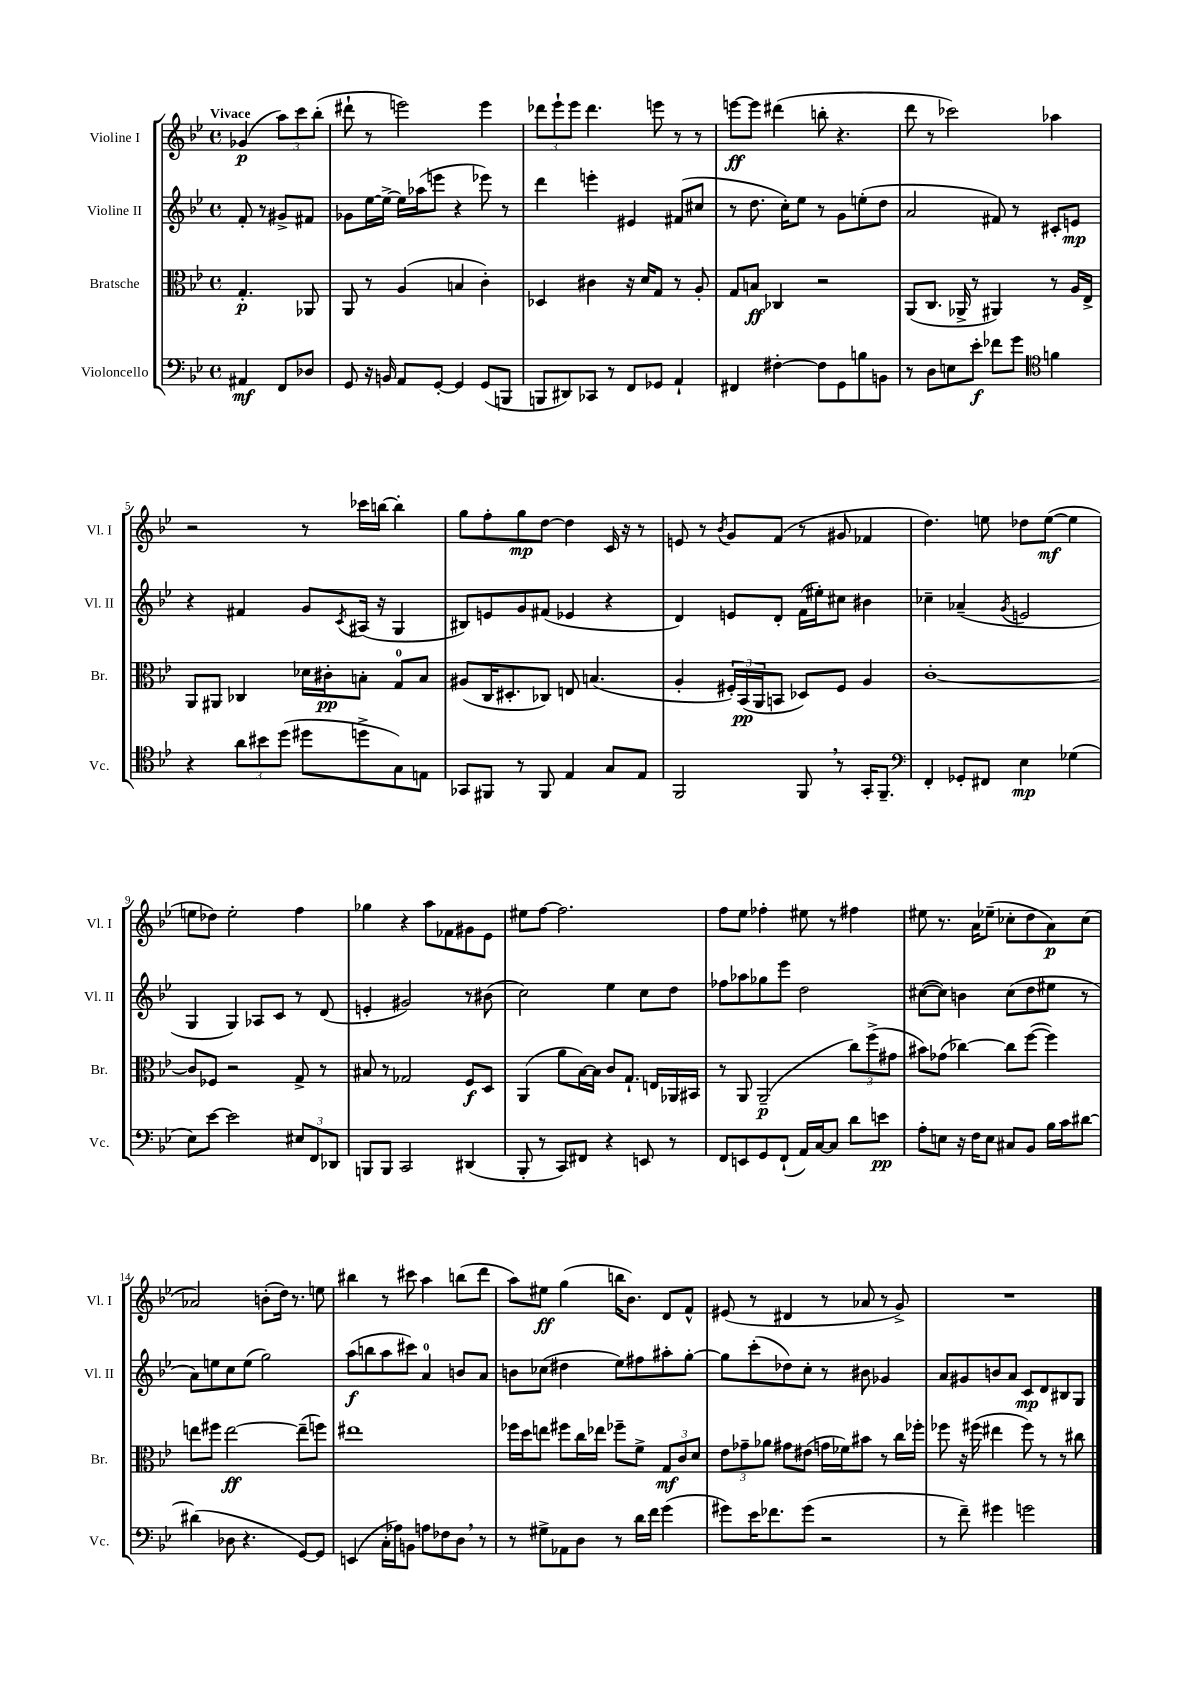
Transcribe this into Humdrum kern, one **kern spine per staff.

**kern	**dynam	**kern	**dynam	**kern	**dynam	**kern	**dynam
*part4	*part4	*part3	*part3	*part2	*part2	*part1	*part1
*staff4	*staff4	*staff3	*staff3	*staff2	*staff2	*staff1	*staff1
*I"Violoncello	*	*I"Bratsche	*	*I"Violine II	*	*I"Violine I	*
*I'Vc.	*	*I'Br.	*	*I'Vl. II	*	*I'Vl. I	*
*clefF4	*	*clefC3	*	*clefG2	*	*clefG2	*
*k[b-e-]	*	*k[b-e-]	*	*k[b-e-]	*	*k[b-e-]	*
*M4/4	*	*M4/4	*	*M4/4	*	*M4/4	*
*met(c)	*	*met(c)	*	*met(c)	*	*met(c)	*
=	=	=	=	=	=	=	=
!	!	!	!	!	!	!LO:TX:a:B:t=Vivace	!
4AA#X/	mf	4.G'/	p	8f'/	.	(4g-X/	p
.	.	.	.	8r	.	.	.
8FF/L	.	.	.	8g#X^/L	.	12aa\L)	.
.	.	.	.	.	.	12ccc\	.
8D-X/J	.	8AA-X/	.	8f#X/J	.	.	.
.	.	.	.	.	.	(12bb-'\J	.
=1	=1	=1	=1	=1	=1	=1	=1
8GG/	.	8AA/	.	8g-X\L	.	8ddd#X`\	.
16r	.	8r	.	[16ee-\L	.	8r	.
16BBn/	.	.	.	16ee-^\JJ_	.	.	.
8AA/L	.	(4A/	.	16ee-\LL]	.	2eeen\)	.
.	.	.	.	(16aa-X\J	.	.	.
[8GG'/J	.	.	.	8eeen\J	.	.	.
4GG/]	.	4Bn/	.	4r	.	.	.
(8GG/L	.	4c'\)	.	8eee-X\)	.	4eee\	.
8BBBn/J	.	.	.	8r	.	.	.
=2	=2	=2	=2	=2	=2	=2	=2
8BBBn/L	.	4D-X/	.	4ddd\	.	12ddd-X\L	.
.	.	.	.	.	.	12eee-`\	.
8DD#X/)	.	.	.	.	.	.	.
.	.	.	.	.	.	12eee-\J	.
8CC-X/J	.	4c#X\	.	4eeen'\	.	4.ddd-\	.
8r	.	.	.	.	.	.	.
8FF/L	.	16r	.	4e#X/	.	.	.
.	.	16d/KL	.	.	.	.	.
8GG-X/J	.	8G/J	.	.	.	8eeen\	.
4AA`/	.	8r	.	(8f#X/L	.	8r	.
.	.	8A'/	.	8cc#X/J	.	8r	.
=3	=3	=3	=3	=3	=3	=3	=3
4FF#X/	.	8G/L	.	8r	.	[8eeen\L	ff
.	.	8Bn/J	ff	8.dd\	.	8eee\J]	.
[4F#X'\	.	4C-X/	.	.	.	(4ddd#X\	.
.	.	.	.	16cc'\KL)	.	.	.
.	.	.	.	8ee-\J	.	.	.
8F#\L]	.	2r	.	8r	.	8bbn'\	.
8GG\	.	.	.	8g\L	.	4.r	.
8Bn\	.	.	.	(8een'\	.	.	.
8BBn\J	.	.	.	8dd\J	.	.	.
=4	=4	=4	=4	=4	=4	=4	=4
8r	.	(8AA/L	.	2a/	.	8ddd\	.
8D\L	.	8.C/J	.	.	.	8r	.
8En\	.	.	.	.	.	2ccc-X\)	.
.	.	16AA-X^/	.	.	.	.	.
8e-'\J	f	8r	.	.	.	.	.
8f-X\L	.	4AA#X/)	.	8f#X/)	.	.	.
8g\J	.	.	.	8r	.	.	.
*clefC4	*	*	*	*	*	*	*
4fn\	.	8r	.	8c#X'/L	.	4aa-X\	.
.	.	16A/LL	.	8en/J	mp	.	.
.	.	16E-^/JJ	.	.	.	.	.
!!LO:LB:g=z
=5	=5	=5	=5	=5	=5	=5	=5
4r	.	8AA/L	.	4r	.	2r	.
.	.	8AA#X/J	.	.	.	.	.
12a\L	.	4C-X/	.	4f#X/	.	.	.
12b#X\	.	.	.	.	.	.	.
(12dd\J	.	.	.	.	.	.	.
8dd#X\L	.	16d-X\LL	.	8g/L	.	8r	.
.	.	16c#X'\J	pp	.	.	.	.
.	.	.	.	8qc/	.	.	.
8ddn^\	.	8Bn'\J	.	(16A#X/Jk	.	16ccc-X\LL	.
.	.	.	.	16r	.	[16bbn\JJ	.
8G\)	.	8G/L	.	4G/	.	4bb'\]	.
8En\J	.	8B/J	.	.	.	.	.
=6	=6	=6	=6	=6	=6	=6	=6
8GG-X/L	.	(8A#X/L	.	8B#X/L)	.	8gg\L	.
8FF#X/J	.	16C/K	.	8en/	.	8ff'\	.
.	.	8.D#X'/	.	.	.	.	.
8r	.	.	.	8g/	.	8gg\	mp
8FF#/	.	8C-X/J)	.	(8f#X/J	.	[8dd\J	.
4E-/	.	8En/	.	4e-X/	.	4dd\]	.
.	.	(4.Bn/	.	.	.	.	.
8G/L	.	.	.	4r	.	16c/	.
.	.	.	.	.	.	16r	.
8E-/J	.	.	.	.	.	8r	.
=7	=7	=7	=7	=7	=7	=7	=7
2FF/	.	4A'/	.	4d/)	.	8en/	.
.	.	.	.	.	.	8r	.
.	.	.	.	.	.	8qb-/	.
.	.	24F#X'/LL)	.	8en/L	.	8g/L	.
.	.	(24BB-/	pp	.	.	.	.
.	.	24AA/J	.	.	.	.	.
.	.	8BBn/J	.	8d'/J	.	(8f/J	.
8FF,/	.	8D-X/L)	.	(16f\LL	.	8r	.
.	.	.	.	16ee#X'\J)	.	.	.
8r	.	8F#/J	.	8cc#X\J	.	8g#X/	.
16GG'/KL	.	4A/	.	4b#X\	.	4f-X/	.
8.FF~/J	.	.	.	.	.	.	.
=8	=8	=8	=8	=8	=8	=8	=8
*clefF4	*	*	*	*	*	*	*
4FF'/	.	[1c'	.	4cc-X~\	.	4.dd\)	.
8GG-X'/L	.	.	.	(4a-X~/	.	.	.
8FF#X/J	.	.	.	.	.	8een\	.
.	.	.	.	8qg/	.	.	.
4E-\	mp	.	.	2en/	.	8dd-X\L	.
.	.	.	.	.	.	([8ee\J	mf
(4G-X\	.	.	.	.	.	4ee\]	.
!!LO:LB:g=z
=9	=9	=9	=9	=9	=9	=9	=9
8E-\L)	.	8c/L]	.	4G/	.	8een\L	.
[8e-\J	.	8F-X/J	.	.	.	8dd-X\J)	.
2e-\]	.	2r	.	4G/)	.	2ee'\	.
.	.	.	.	8A-X/L	.	.	.
.	.	.	.	8c/J	.	.	.
12E#X/L	.	8G^/	.	8r	.	4ff\	.
12FF/	.	.	.	.	.	.	.
.	.	8r	.	(8d/	.	.	.
12DD-X/J	.	.	.	.	.	.	.
=10	=10	=10	=10	=10	=10	=10	=10
8BBBn/L	.	8B#X/	.	4en'/	.	4gg-X\	.
8BBB/J	.	8r	.	.	.	.	.
2CC/	.	2G-X/	.	2g#X/)	.	4r	.
.	.	.	.	.	.	8aa\L	.
.	.	.	.	.	.	8f-X\	.
(4DD#X/	.	8F/L	f	8r	.	8g#X\	.
.	.	8D/J	.	(8b#X\	.	8e-\J	.
=11	=11	=11	=11	=11	=11	=11	=11
8BBB-'/	.	(4AA/	.	2cc\)	.	8ee#X\L	.
8r	.	.	.	.	.	[8ff\J	.
8CC/L)	.	8a\L	.	.	.	2.ff\]	.
8FF#X/J	.	[16B-\L)	.	.	.	.	.
.	.	16B-\JJ]	.	.	.	.	.
4r	.	8c/L	.	4ee-\	.	.	.
.	.	8.G`/J	.	.	.	.	.
8EEn/	.	.	.	8cc\L	.	.	.
.	.	16En/LL	.	.	.	.	.
8r	.	16AA-X/	.	8dd\J	.	.	.
.	.	16BB#X/JJ	.	.	.	.	.
=12	=12	=12	=12	=12	=12	=12	=12
8FF/L	.	8r	.	8ff-X\L	.	8ff\L	.
8EEn/	.	8AA/	.	8aa-X\	.	8ee-\J	.
8GG/	.	(2AA~/	p	8gg-X\	.	4ff-X'\	.
(8FF`/J	.	.	.	8eee-\J	.	.	.
16AA/LL)	.	.	.	2dd\	.	8ee#X\	.
[16C/J	.	.	.	.	.	.	.
8C/J]	.	.	.	.	.	8r	.
8d\L	.	12cc\L)	.	.	.	4ff#X\	.
.	.	(12ff^\	.	.	.	.	.
8en\J	pp	.	.	.	.	.	.
.	.	12g#X\J	.	.	.	.	.
=13	=13	=13	=13	=13	=13	=13	=13
8A'\L	.	8b#X\L)	.	([8cc#X\L	.	8ee#X\	.
8En\J	.	(8g-X\J	.	8cc#\J])	.	8.r	.
16r	.	[4cc-X\)	.	4bn\	.	.	.
16F\KL	.	.	.	.	.	16a\KL	.
8E\J	.	.	.	.	.	(8ee-X~\J	.
8C#X/L	.	8cc-\L]	.	(8cc#\L	.	8cc-X'\L	.
8BB-/J	.	([8ff\J	.	8dd\	.	8dd\	.
16B-\LL	.	4ff\])	.	8ee#X\J	.	8a\)	p
16c\J	.	.	.	.	.	.	.
[8d#X\J	.	.	.	8r	.	(8cc-\J	.
!!LO:LB:g=z
=14	=14	=14	=14	=14	=14	=14	=14
(4d#X\]	.	8een\L	.	8a\L)	.	2a-X/)	.
.	.	8ff#X\J	.	8een\	.	.	.
8D-X\	.	[2ee\	ff	8cc\	.	.	.
4.r	.	.	.	(8ee\J	.	.	.
.	.	.	.	2gg\)	.	(8bn'\L	.
.	.	.	.	.	.	16dd\Jk)	.
.	.	.	.	.	.	8.r	.
[8GG/L)	.	(8ee~\L]	.	.	.	.	.
8GG/J]	.	8ffn\J)	.	.	.	8een\	.
=15	=15	=15	=15	=15	=15	=15	=15
(4EEn/	.	1ee#X	.	(8aa\L	f	4bb#X\	.
.	.	.	.	8bbn\	.	.	.
16C'\LL	.	.	.	8aa\	.	8r	.
16A-X\J)	.	.	.	.	.	.	.
8BBn\J	.	.	.	8ccc#X\J)	.	8ccc#X\	.
8An\L	.	.	.	4a/	.	4aa\	.
8F-X\	.	.	.	.	.	.	.
8D,\J	.	.	.	8bn/L	.	(8bbn\L	.
8r	.	.	.	8a/J	.	8ddd\J	.
=16	=16	=16	=16	=16	=16	=16	=16
8r	.	16ff-X\LL	.	8bn\L	.	8aa\L)	.
.	.	16dd\J	.	.	.	.	.
8G#X^\L	.	8een\J	.	(8cc-X\J	.	8ee#X\J	ff
8AA-X\	.	8ff#X\L	.	4dd#X\	.	(4gg\	.
8D\J	.	16cc\L	.	.	.	.	.
.	.	16ee-X\JJ	.	.	.	.	.
8r	.	8ff-X~\L	.	8ee-\L)	.	16bbn\KL	.
.	.	.	.	.	.	8.b-\J)	.
16d\LL	.	8f^\J	.	8ff#X\	.	.	.
16f\JJ	.	.	.	.	.	.	.
(4g\	.	12G/L	mf	8aa#X'\	.	8d/L	.
.	.	12c/	.	.	.	.	.
.	.	.	.	[8gg'\J	.	8f^^/J	.
.	.	12d/J	.	.	.	.	.
=17	=17	=17	=17	=17	=17	=17	=17
8g#X\L)	.	12e-\L	.	8gg\L]	.	(8e#X/	.
.	.	12g-X~\	.	.	.	.	.
16e-\K	.	.	.	(8ccc'\	.	8r	.
.	.	12a-X\J	.	.	.	.	.
8.f-X\	.	.	.	.	.	.	.
.	.	8g#X\L	.	8dd-X\)	.	4d#X/	.
(8g#\J	.	(8e#X\J	.	8cc'\J	.	.	.
2r	.	16gn\LL	.	8r	.	8r	.
.	.	16f-X\J)	.	.	.	.	.
.	.	8b#X\J	.	8b#X\	.	8a-X/	.
.	.	8r	.	4g-X/	.	8r	.
.	.	16cc\LL	.	.	.	8g^/)	.
.	.	16ff-X'\JJ	.	.	.	.	.
=18	=18	=18	=18	=18	=18	=18	=18
8r	.	8ff-X\	.	8a/L	.	1r	.
8f~\)	.	16r	.	8g#X/	.	.	.
.	.	(16ff#X\	.	.	.	.	.
4g#X\	.	4ee#X\	.	8bn/	.	.	.
.	.	.	.	8a/J	.	.	.
2gn\	.	8ff#\)	.	8c/L	mp	.	.
.	.	8r	.	8d/	.	.	.
.	.	8r	.	8B#X/	.	.	.
.	.	8cc#X\	.	8G/J	.	.	.
==	==	==	==	==	==	==	==
*-	*-	*-	*-	*-	*-	*-	*-
